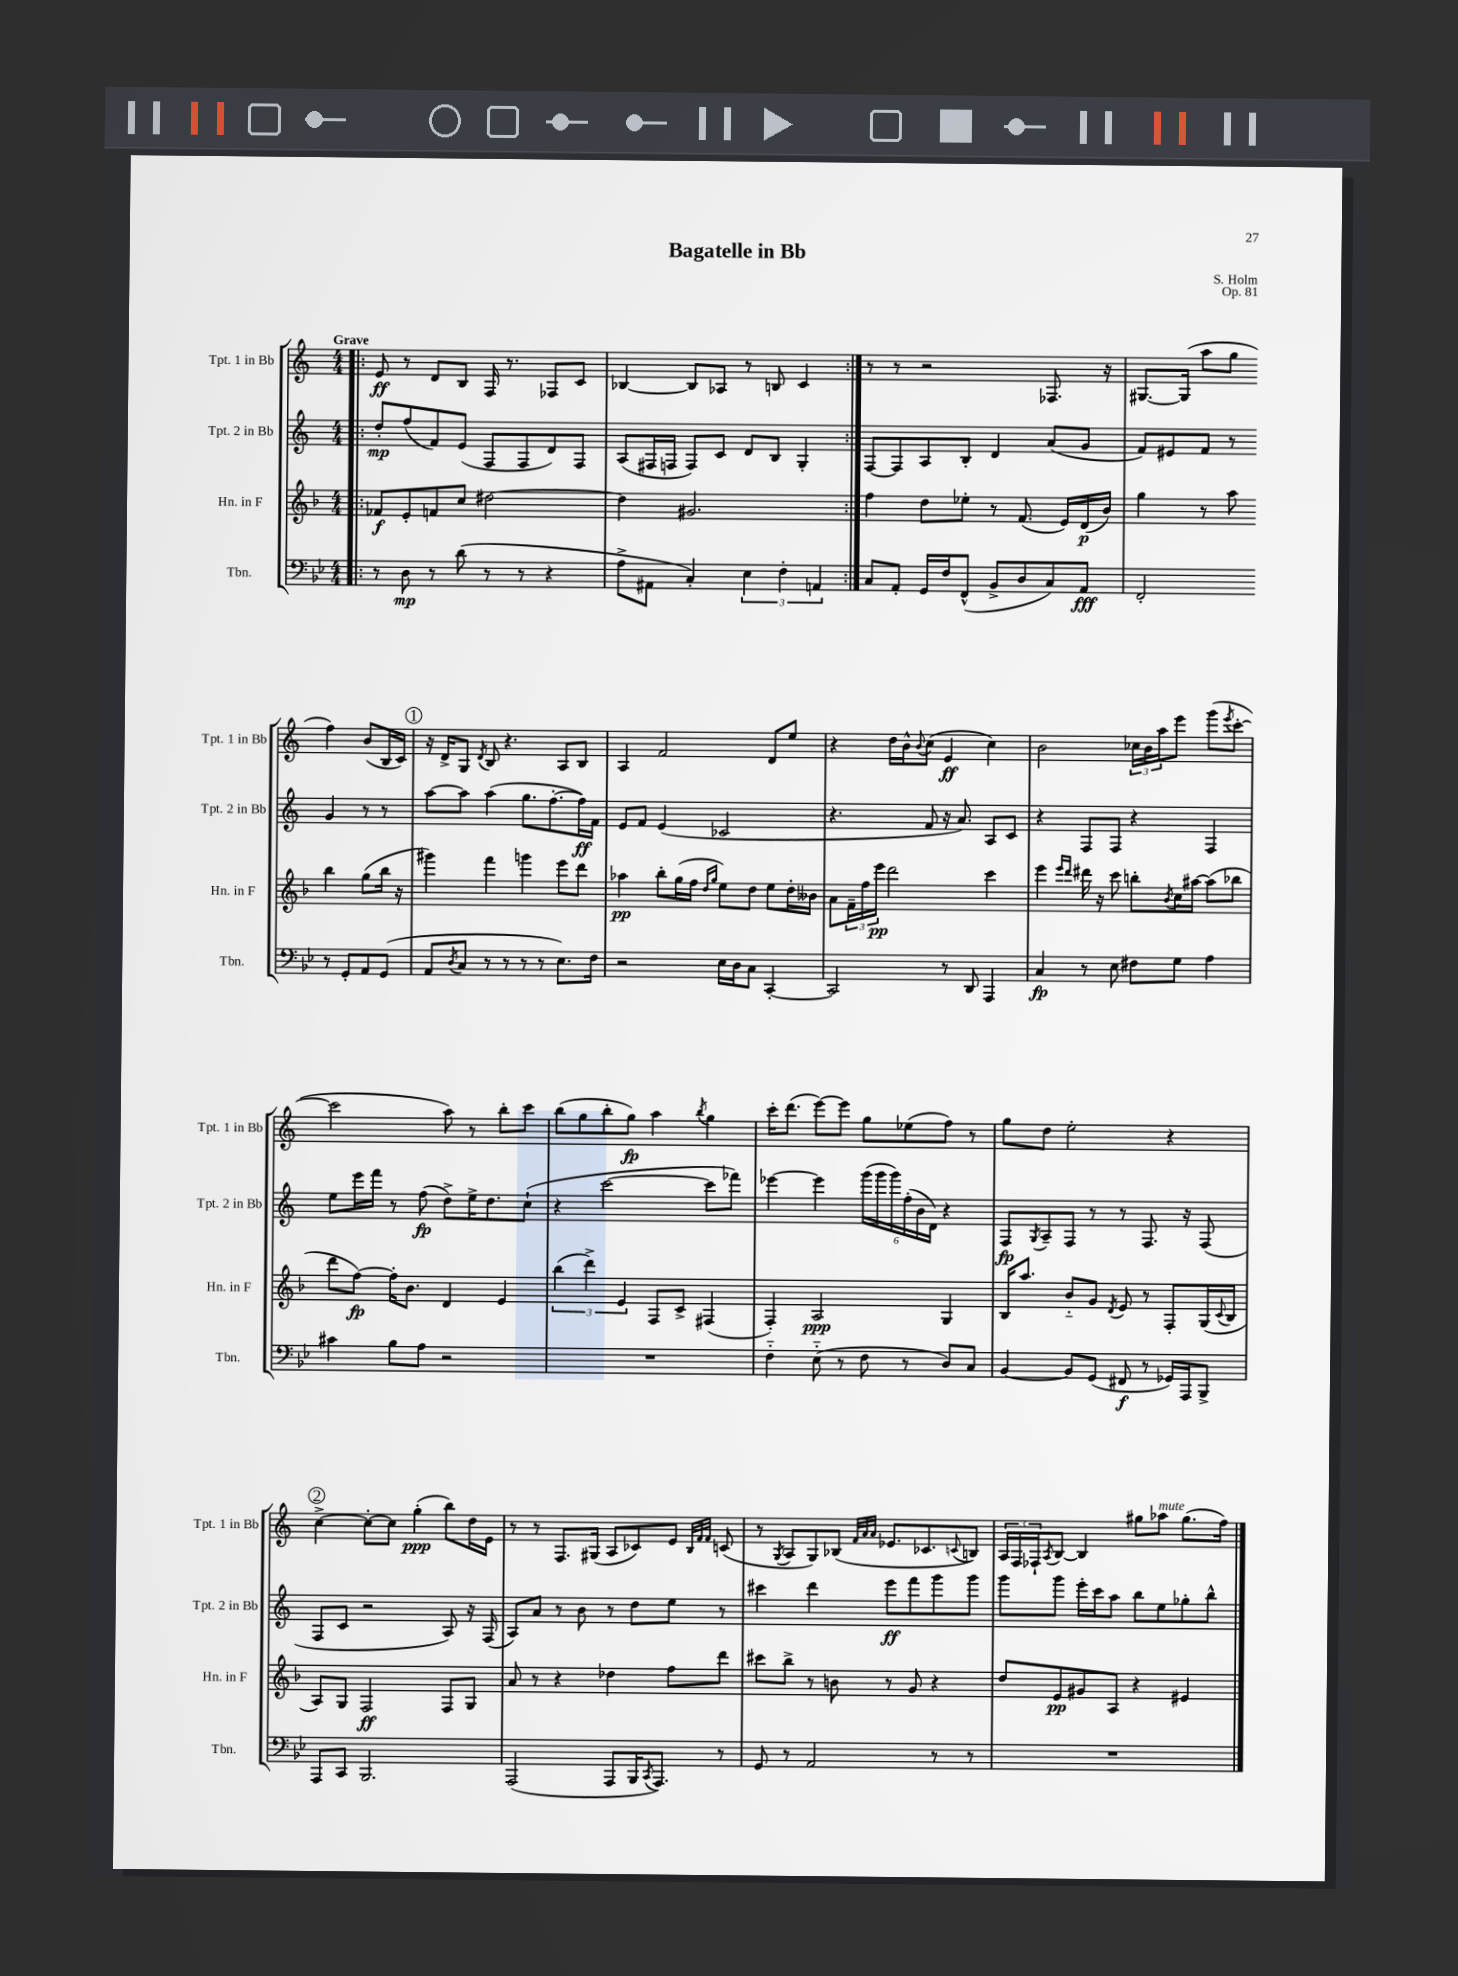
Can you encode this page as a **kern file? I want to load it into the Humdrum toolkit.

**kern	**kern	**kern	**kern
*staff4	*staff3	*staff2	*staff1
*clefF4	*clefG2	*clefG2	*clefG2
*k[b-e-]	*k[b-]	*k[]	*k[]
*M4/4	*M4/4	*M4/4	*M4/4
=!|:	=!|:	=!|:	=!|:
8r	8f-	8dd'	8e
8D	8e'	(8ff	8r
8r	8f	8f)	8d
(8d	8cc	(8e	8B
8r	[2dd#	8F	16F
.	.	.	8.r
8r	.	8F	.
4r	.	8d)	8F-
.	.	8F	8c
=	=	=	=
8A^	4dd#]	(8A	[4B-
8AA#	.	16F#	.
.	.	16F	.
4C')	2.g#	8F)	8B-]
.	.	8c	8A-
6E-	.	8d	8r
.	.	8B	8B
6F'	.	.	.
.	.	4G'	4c
6AA	.	.	.
=:|!	=:|!	=:|!	=:|!
8C	4ff	[8F	8r
8AA'	.	8F]	8r
16GG	8dd	8A	2r
16F	.	.	.
(8FF^^	8ee-'	8B'	.
8BB-^	8r	4d	.
8D	(8.f	.	.
8C)	.	(8a	8.F-
.	16e)	.	.
8AA	(16d	8g	.
.	16b-)	.	16r
=	=	=	=
2FF'	4gg	8f)	[8.G#
.	.	8e#	.
.	.	.	(16G#]
.	8r	8f	8aa
.	8aa	8r	8gg
8r	4bb-	4g	4ff)
8GG'	.	.	.
8AA	(8gg	8r	(8b
(8GG	16bb-	8r	16B
.	16r	.	16c)
=	=	=	=
8AA	4ggg#)	[8aa	16r
.	.	.	16d^
8qD	.	.	.
8C	.	8aa]	8G
.	.	.	8qd
8r	4fff	(4aa	8B
8r	.	.	4.r
8r	4ggg	8.gg	.
8r	.	.	.
.	.	[8.ff'	.
8.E-)	8eee	.	8A
.	8ddd	16ff])	8B
16F	.	16f	.
=	=	=	=
2r	4aa-	8e	4A
.	.	8f	.
.	8bb-'	(4e	2f
.	(16gg	.	.
.	16ff	.	.
.	16qqdd	.	.
.	16qqgg	.	.
16E-	8ee)	2c-	.
16D	.	.	.
8C	8dd	.	.
[4CC'	8ee	.	8d
.	16dd'	.	8ee
.	16b--	.	.
=	=	=	=
2CC]	8a	4.r	4r
.	24f~	.	.
.	24ff	.	.
.	24eee	.	.
.	2ddd	.	16dd
.	.	.	16b^^
.	.	.	8qqb
.	.	8f	(8cc
8r	.	16r	4e
.	.	8.a)	.
8DD	.	.	.
4AAA	4ccc	8A	4cc)
.	.	8c	.
=	=	=	=
4C	4eee	4r	2b
.	16qqeee	.	.
.	16qqddd	.	.
8r	16ddd#	8F	.
.	16r	.	.
8E-	8ccc	8F	.
8F#	8bb'	4r	24cc-
.	.	.	24b
.	.	.	24aa
.	8qb-	.	.
8G	16cc	.	8eee
.	[16aa#	.	.
4A	(8aa#]	4F	(8ggg
.	.	.	8qeee
.	8bb-	.	[8ccc'
=	=	=	=
4c#	8ddd	8ee	2ccc]
.	[8ff)	16eee	.
.	.	16fff	.
8B-	16ff']	8r	.
.	8.b-	.	.
8A	.	(8ff	.
2r	4d	8dd^)	8aa)
.	.	16ee^	8r
.	.	8.dd	.
.	4e	.	8bb'
.	.	(8cc`	8ccc
=	=	=	=
1r	(6bb-	4r	(8bb
.	.	.	8gg
.	6ddd^)	.	.
.	.	[2ccc	8bb'
.	6e	.	.
.	.	.	8gg)
.	8F	.	4aa
.	8c^	.	.
.	.	.	8qbb
.	(4F#	8ccc]	4gg
.	.	8fff-)	.
=	=	=	=
4F'~	4F')	[4eee-	16ccc'
.	.	.	(8.ddd
(8E-'~	2A	4eee-]	[8eee)
8r	.	.	8eee]
8F	.	(24ggg	8gg
.	.	24ggg	.
.	.	24ggg)	.
8r	.	(24ff'	(8ee-
.	.	24b	.
.	.	24d)	.
8D)	4G	4r	8ff)
8C	.	.	8r
=	=	=	=
[4BB-	16B-	8F	8gg
.	8.aa	.	.
.	.	8qG	.
.	.	8A~	8dd
8BB-]	8b-'~	8F	2ee'
(8GG	8g	8r	.
.	8qd	.	.
8FF#	8e	8r	.
8r	8r	8.F	.
16GG-)	8F'	.	4r
16AAA	.	16r	.
8BBB-^	(16G	(8F	.
.	8qqc	.	.
.	16B-	.	.
=	=	=	=
8AAA	8A)	8F	[4cc^
8CC	8G	8c	.
2.BBB-	2F	2r	8cc'_
.	.	.	8cc]
.	.	.	(4gg'
.	8F	8A)	8bb)
.	8G	16r	16dd
.	.	(16F	16e
=	=	=	=
(2AAA	8a	8A)	8r
.	8r	8a	8r
.	4r	8r	8.F
.	.	8b	.
.	.	.	(16G#
8AAA	4dd-	8r	8A
16BBB-	.	8dd	8c-)
8qCC	.	.	.
8.AAA)	.	.	.
.	8ff	8ee	8e
.	.	.	32qqB
.	.	.	32qqf
.	.	.	32qqf
8r	8ddd	8r	(8c
=	=	=	=
8GG	8ccc#	4ccc#	8r
.	.	.	8qG
8r	8bb-^	.	8A
2AA	8r	4ddd	8G)
.	8b	.	(8B-
.	.	.	32qqf
.	.	.	32qqa
.	.	.	32qqa
.	8r	8eee	8.e-
.	8g	8fff	.
.	.	.	8.c-
8r	4r	8ggg	.
.	.	.	8qqc
8r	.	8ggg	8B)
=	=	=	=
1r	8dd	8ggg	24A
.	.	.	24F
.	.	.	24F-`
.	.	.	8qA
.	8e	8ggg	[8B
.	8g#	16eee'	4B]
.	.	16ccc	.
.	8A	8aa	.
.	4r	8bb	8gg#
.	.	8ee	8aa-
.	4e#	8gg-'	(8.gg#
.	.	8bb^^	.
.	.	.	16ff)
==	==	==	==
*-	*-	*-	*-
